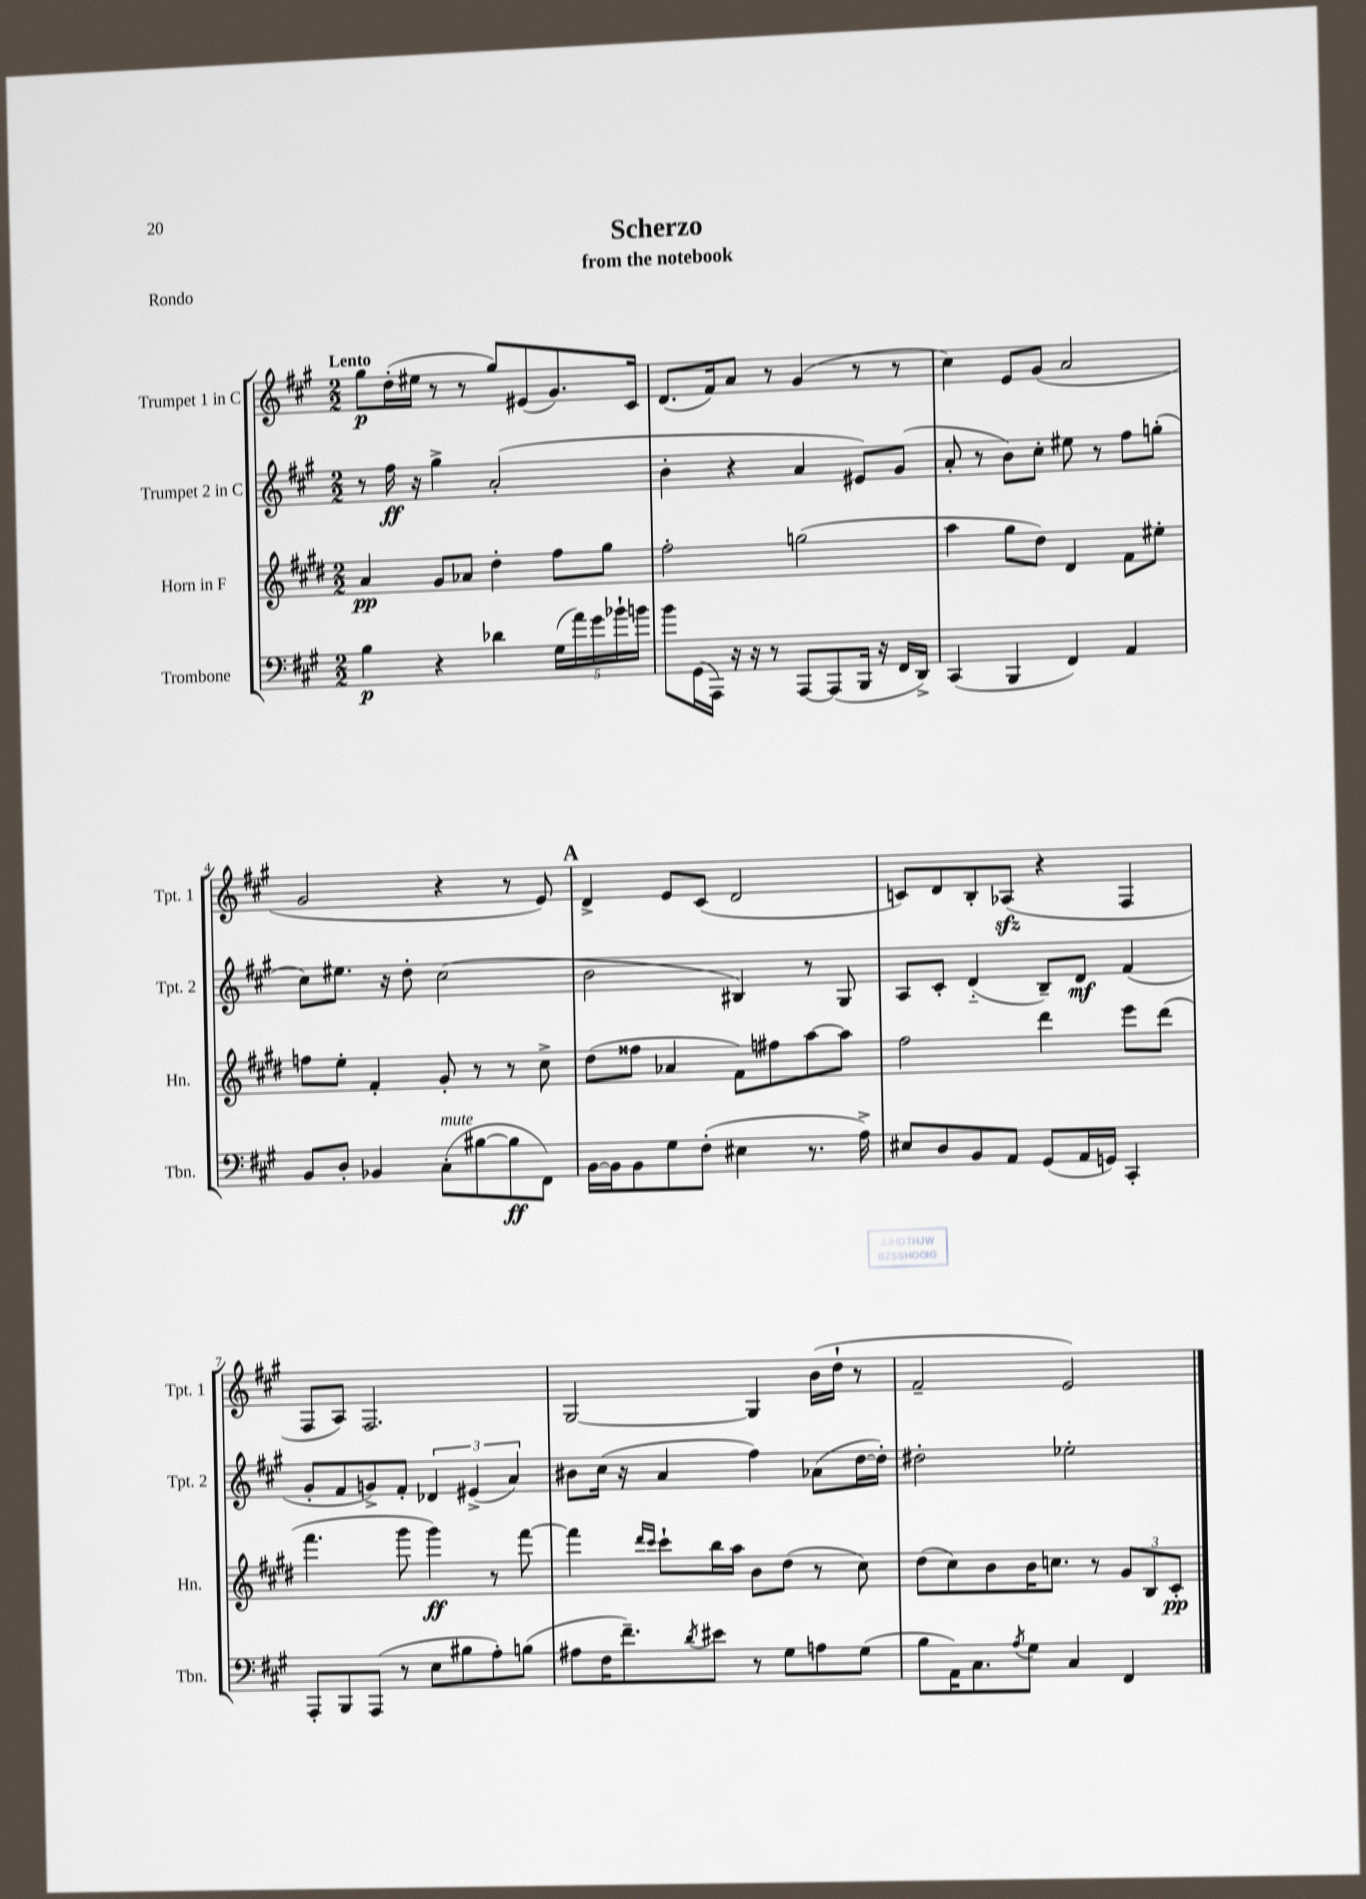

**kern	**dynam	**kern	**dynam	**kern	**dynam	**kern	**dynam
*part4	*part4	*part3	*part3	*part2	*part2	*part1	*part1
*staff4	*staff4	*staff3	*staff3	*staff2	*staff2	*staff1	*staff1
*I"Trombone	*	*I"Horn in F	*	*I"Trumpet 2 in C	*	*I"Trumpet 1 in C	*
*I'Tbn.	*	*I'Hn.	*	*I'Tpt. 2	*	*I'Tpt. 1	*
*clefF4	*	*clefG2	*	*clefG2	*	*clefG2	*
*k[f#c#g#]	*	*k[f#c#g#d#]	*	*k[f#c#g#]	*	*k[f#c#g#]	*
*M2/2	*	*M2/2	*	*M2/2	*	*M2/2	*
=1	=1	=1	=1	=1	=1	=1	=1
!	!	!	!	!	!	!LO:TX:a:B:t=Lento	!
4B\	p	4a/	pp	8r	.	8gg#\L	p
.	.	.	.	16ff#\	ff	(16dd'\L	.
.	.	.	.	16r	.	16ee#X\JJ	.
4r	.	8g#/L	.	4gg#^\	.	8r	.
.	.	8a-X/J	.	.	.	8r	.
4d-X\	.	4dd#'\	.	(2a'/	.	8gg#/L)	.
.	.	.	.	.	.	(8e#X/	.
(20G#\LL	.	8ff#\L	.	.	.	8.g#/)	.
20a\)	.	.	.	.	.	.	.
20g#\	.	.	.	.	.	.	.
.	.	8gg#\J	.	.	.	.	.
20b-X`\	.	.	.	.	.	.	.
.	.	.	.	.	.	16c#/Jk	.
20bn\JJ	.	.	.	.	.	.	.
=2	=2	=2	=2	=2	=2	=2	=2
8b\L	.	2ff#'\	.	4b'\	.	(8.d/L	.
(16GG#\L	.	.	.	.	.	.	.
16AAA\JJ)	.	.	.	.	.	16f#/k)	.
16r	.	.	.	4r	.	8a/J	.
16r	.	.	.	.	.	.	.
8r	.	.	.	.	.	8r	.
[8AAA/L	.	(2ggn\	.	4a/	.	(4g#/	.
(8AAA/]	.	.	.	.	.	.	.
16BBB/Jk	.	.	.	8e#X/L)	.	8r	.
16r	.	.	.	.	.	.	.
16FF#/LL	.	.	.	(8g#/J	.	8r	.
16DD^/JJ)	.	.	.	.	.	.	.
=3	=3	=3	=3	=3	=3	=3	=3
(4CC#/	.	4aa\	.	8a'/	.	4cc#\)	.
.	.	.	.	8r	.	.	.
4BBB/	.	8gg#\L	.	8b\L)	.	8e/L	.
.	.	8dd#\J)	.	8cc#'\J	.	(8g#/J	.
4FF#/)	.	4d#/	.	8ee#X\	.	2a/	.
.	.	.	.	8r	.	.	.
4AA/	.	8f#\L	.	8ff#\L	.	.	.
.	.	8ee#X'\J	.	(8ggn'\J	.	.	.
!!LO:LB:g=z
=4	=4	=4	=4	=4	=4	=4	=4
8BB/L	.	8ffn\L	.	8cc#\L)	.	2g#/	.
8D'/J	.	8ee'\J	.	8.ee#X\J	.	.	.
4BB-X/	.	4f#'/	.	.	.	.	.
.	.	.	.	16r	.	.	.
.	.	.	.	8dd'\	.	.	.
!LO:TX:a:i:t=mute	!	!	!	!	!	!	!
(8C#'\L	.	8g#'/	.	(2cc#\	.	4r	.
[8B#X\	.	8r	.	.	.	.	.
8B#\]	ff	8r	.	.	.	8r	.
8FF#\J)	.	8cc#^\	.	.	.	8e/)	.
!!LO:REH:place=s1:t=A
=5	=5	=5	=5	=5	=5	=5	=5
[16BB\LL	.	(8dd#\L	.	2b\	.	4d^/	.
16BB\J]	.	.	.	.	.	.	.
8BB\	.	8ff##X\J	.	.	.	.	.
8G#\	.	4a-X/	.	.	.	8e/L	.
(8F#'\J	.	.	.	.	.	(8c#/J	.
4E#X\	.	8f#\L)	.	4B#X/)	.	2d/	.
.	.	8ff#X\	.	.	.	.	.
8.r	.	[8aa\	.	8r	.	.	.
.	.	8aa\J]	.	8G#/	.	.	.
16A^\)	.	.	.	.	.	.	.
=6	=6	=6	=6	=6	=6	=6	=6
8E#X/L	.	2ff#\	.	8A/L	.	8cn/L)	.
8D/	.	.	.	8c#'/J	.	8d/	.
8BB/	.	.	.	(4d/	.	8B'/	.
8AA/J	.	.	.	.	.	(8A-Xzz/J	.
(8GG#/L	.	4ddd#\	.	8B~/L)	.	4r	.
16AA/L	.	.	.	8d/J	mf	.	.
16GGn/JJ)	.	.	.	.	.	.	.
4CC#'/	.	8eee\L	.	(4f#/	.	4F#/	.
.	.	(8ddd#\J	.	.	.	.	.
!!LO:LB:g=z
=7	=7	=7	=7	=7	=7	=7	=7
8AAA'/L	.	4.fff#\	.	8g#'/L	.	8F#/L	.
8BBB/	.	.	.	8f#/	.	8A/J)	.
(8AAA/J	.	.	.	8gn^/)	.	2.F#/	.
8r	.	8ggg#\	.	8f#'/J	.	.	.
8E\L	.	4ggg#\)	ff	6d-X/	.	.	.
8B#X\	.	.	.	.	.	.	.
.	.	.	.	(6e#X^/	.	.	.
8A'\)	.	8r	.	.	.	.	.
.	.	.	.	6a/)	.	.	.
(8Bn\J	.	[8fff#\	.	.	.	.	.
=8	=8	=8	=8	=8	=8	=8	=8
8A#X\L	.	4fff#\]	.	8b#X\L	.	[2G#/	.
16F#\K	.	.	.	(16cc#\Jk	.	.	.
8.f#~\)	.	.	.	16r	.	.	.
.	.	16qqddd#/LL	.	.	.	.	.
.	.	16qqccc#/JJ	.	.	.	.	.
.	.	8ccc#`\L	.	4a/	.	.	.
8qd/	.	.	.	.	.	.	.
8e#X\J	.	16bb\L	.	.	.	.	.
.	.	16aa\JJ	.	.	.	.	.
8r	.	8b\L	.	4ff#\)	.	4G#/]	.
8G#\L	.	(8dd#\J	.	.	.	.	.
8An\	.	8r	.	(8a-X\L	.	(16b\LL	.
.	.	.	.	.	.	16dd`\JJ	.
(8G#\J	.	8cc#\)	.	[16dd\L	.	8r	.
.	.	.	.	16dd'\JJ])	.	.	.
=9	=9	=9	=9	=9	=9	=9	=9
8B\L	.	(8dd#\L	.	2dd#X'\	.	2f#~/	.
16AA\K)	.	8cc#\)	.	.	.	.	.
8.C#\	.	.	.	.	.	.	.
.	.	8b\	.	.	.	.	.
8qA/	.	.	.	.	.	.	.
8G#\J	.	16b\K	.	.	.	.	.
.	.	8.ccn\J	.	.	.	.	.
4C#/	.	.	.	2ee-X'\	.	2e/)	.
.	.	8r	.	.	.	.	.
4FF#/	.	12g#/L	.	.	.	.	.
.	.	12B/	.	.	.	.	.
.	.	12c#'/J	pp	.	.	.	.
==	==	==	==	==	==	==	==
*-	*-	*-	*-	*-	*-	*-	*-
